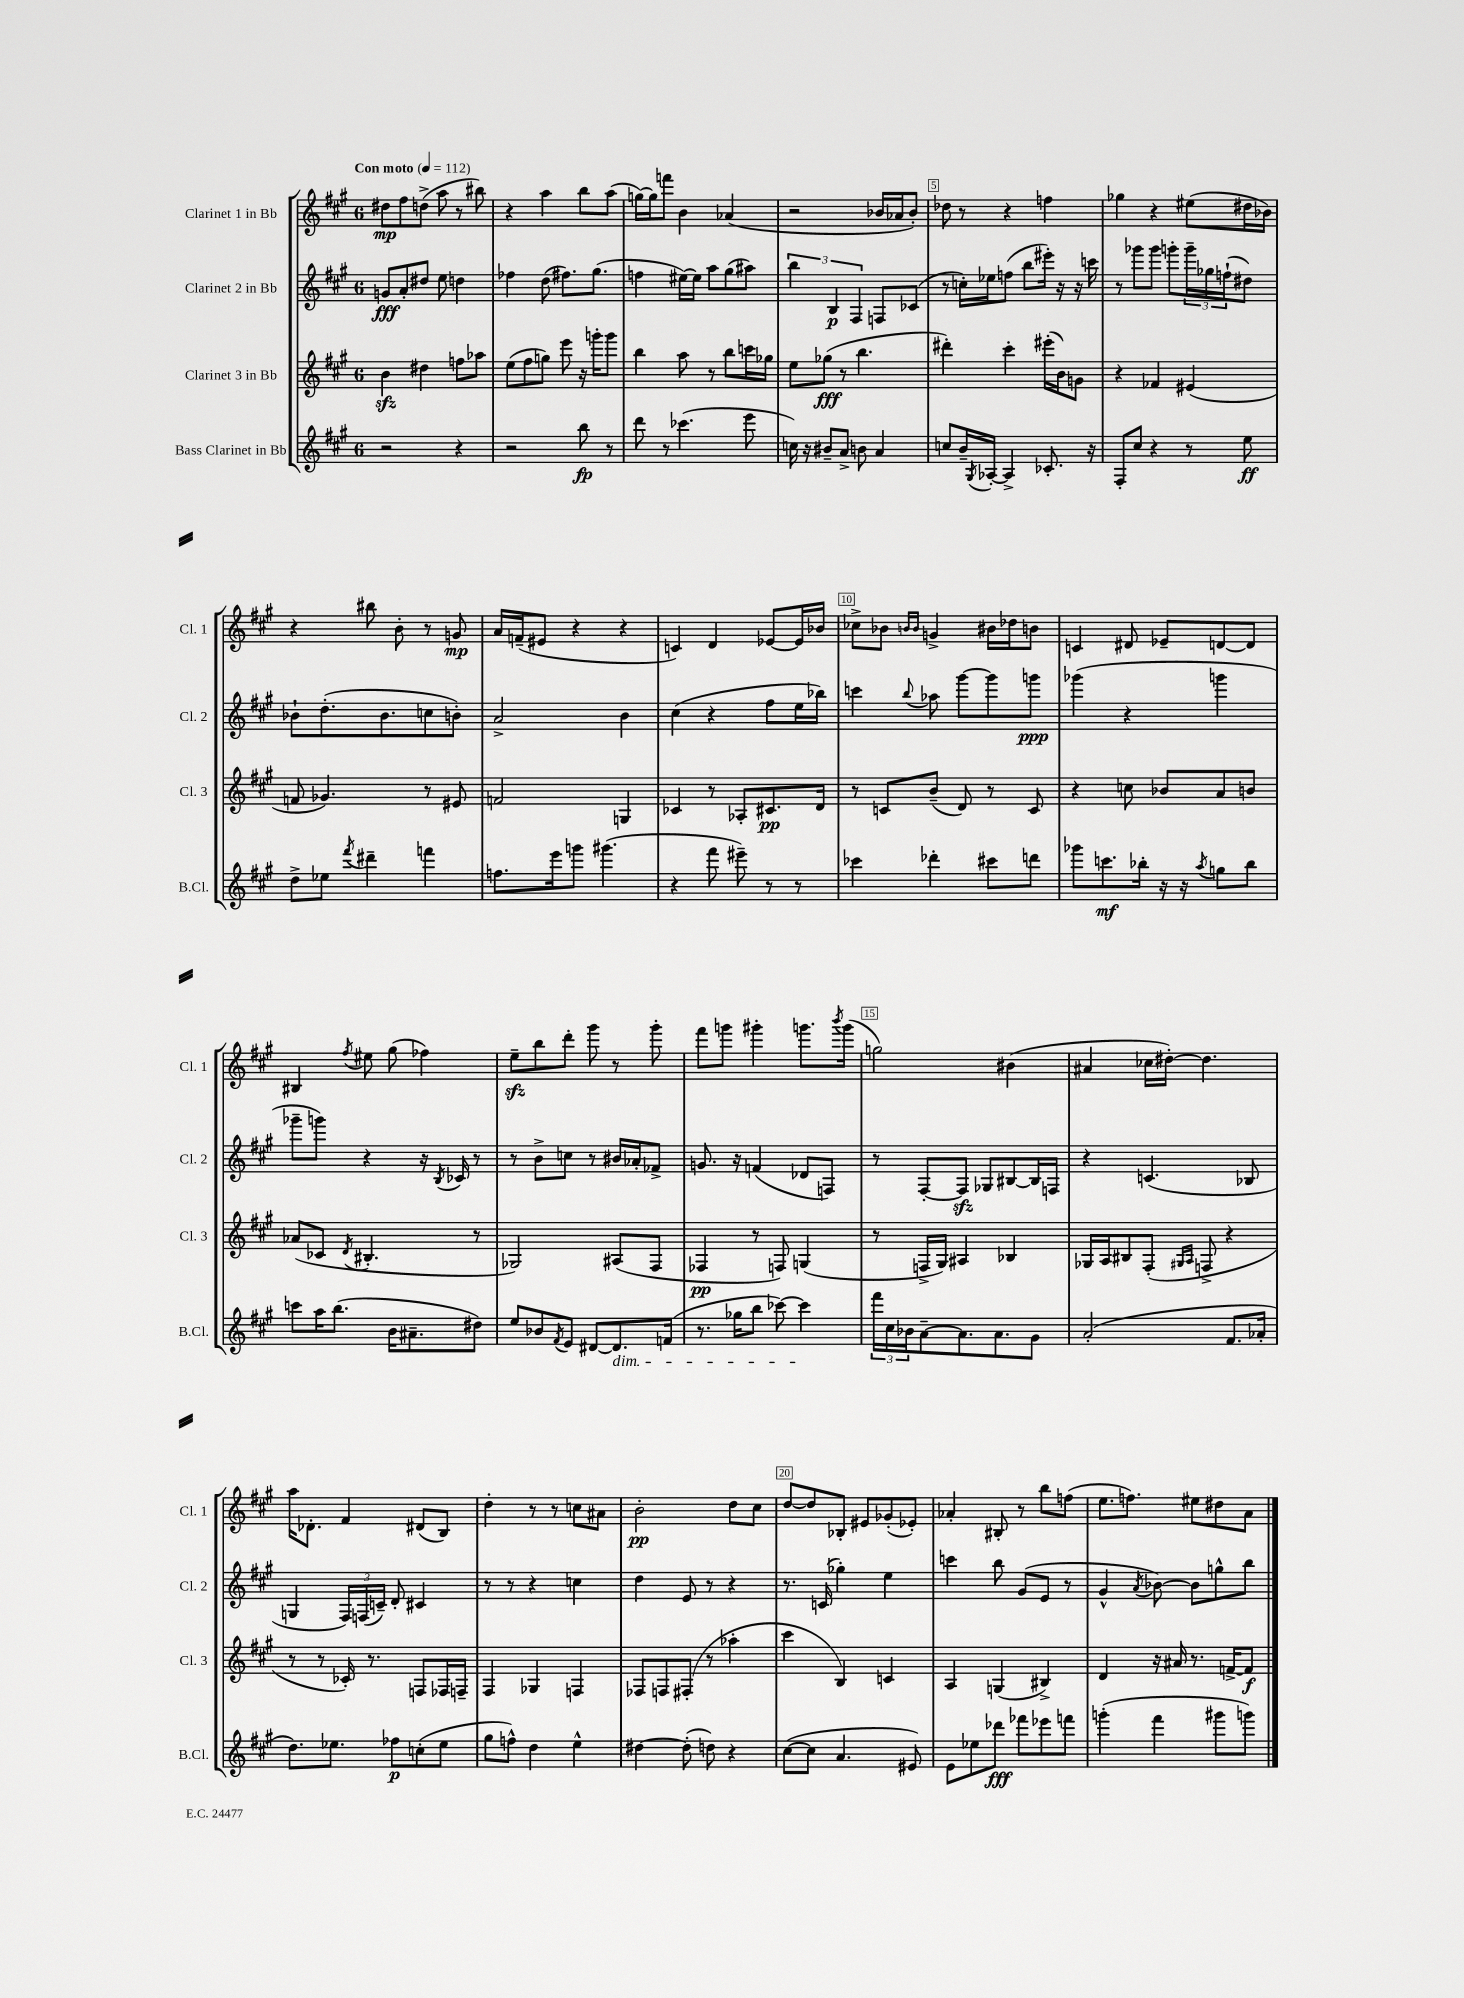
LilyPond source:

<<
\new StaffGroup <<
\new Staff = "s0" \with { instrumentName = "Clarinet 1 in Bb" shortInstrumentName = "Cl. 1" } {
    \clef treble \key a \major \once \override Staff.TimeSignature.style = #'single-digit \time 6/8 \tempo "Con moto" 4 = 112
    dis''8\mp fis''8 d''8->( a''8 r8 bis''8) |
    r4 a''4 b''8 a''8( |
    g''16~) g''16 f'''8 b'4 aes'4( |
    r2 bes'16 aes'16 bes'8-.) |
    des''8 r8 r4 f''4 |
    ges''4 r4 eis''8( dis''16 bes'16) |
    r4 bis''8 b'8-. r8 g'8\mp |
    a'16 f'16--( eis'8 r4 r4 |
    c'4) d'4 ees'8~ ees'16 bes'16 |
    ces''8-> bes'8 \grace { b'16 b'16 } g'4-> bis'16 des''16 b'8 |
    c'4 dis'8 ees'8-- d'8~ d'8 |
    bis4 \acciaccatura { fis''8 } eis''8 gis''8( fes''4) |
    e''8--\sfz b''8 d'''8-. gis'''8 r8 gis'''8-. |
    fis'''8 g'''8 gis'''4-. g'''8. \acciaccatura { b'''8 } g'''16( |
    g''2) bis'4( |
    ais'4 ces''16 dis''16~-.) dis''4. |
    a''16 des'8.-. fis'4 dis'8( b8) |
    d''4-. r8 r8 c''8 ais'8 |
    b'2-.\pp d''8 cis''8 |
    d''8~ d''8 bes8-. eis'8 ges'8-.( ees'8-.) |
    aes'4-. bis8-. r8 b''8 f''8( |
    e''8. f''8.) eis''8 dis''8 a'8 \bar "|." |
}
\new Staff = "s1" \with { instrumentName = "Clarinet 2 in Bb" shortInstrumentName = "Cl. 2" } {
    \clef treble \key a \major \once \override Staff.TimeSignature.style = #'single-digit \time 6/8
    g'8\fff a'8-. dis''8 e''8 d''4 |
    fes''4 d''8( fis''8.) gis''8.( |
    f''4 eis''16~) eis''16 a''8 gis''8( ais''8) |
    \tuplet 3/2 { b''4 b4\p fis4 } f8 ces'8( |
    r8 c''16-.) ees''16 f''8( b''8 eis'''16-.) r16 r16 c'''16 |
    r8 ges'''8 ges'''8 g'''8-. \tuplet 3/2 { g'''16-- ges''16 f''16-!( } dis''8) |
    bes'8-! d''8.-.( bes'8. c''8 b'8-.) |
    a'2-> b'4 |
    cis''4( r4 fis''8 e''16 bes''16) |
    c'''4 \appoggiatura { b''8 } aes''8 gis'''8~ gis'''8 g'''8\ppp |
    ges'''4( r4 g'''4 |
    ges'''8-- g'''8) r4 r16 \acciaccatura { b8 } ces'16 r8 |
    r8 b'8-> c''8 r8 bis'16 aes'16-. fes'8-> |
    g'8. r16 f'4( des'8 f8) |
    r8 fis8~-. fis8\sfz ges8 bis8~ bis16 f16 |
    r4 c'4.( bes8 |
    g4 \tuplet 3/2 { fis16) f16( c'16--) } d'8-. cis'4 |
    r8 r8 r4 c''4 |
    d''4 e'8 r8 r4 |
    r8. c'16( ges''4-.) e''4 |
    c'''4 b''8 gis'8( e'8 r8 |
    gis'4-^ \acciaccatura { a'8 } bes'8~) bes'8 g''8-^ b''8 \bar "|." |
}
\new Staff = "s2" \with { instrumentName = "Clarinet 3 in Bb" shortInstrumentName = "Cl. 3" } {
    \clef treble \key a \major \once \override Staff.TimeSignature.style = #'single-digit \time 6/8
    b'4\sfz dis''4 f''8 aes''8 |
    e''8( fis''8 g''8) e'''8 r16 g'''16-. g'''8 |
    b''4 a''8 r8 b''8 c'''16 ges''16 |
    e''8 ges''8\fff( r8 b''4. |
    dis'''4-.) cis'''4-. eis'''16-.( b'16) g'8 |
    r4 fes'4 eis'4( |
    f'8 ges'4.) r8 eis'8 |
    f'2 g4 |
    ces'4 r8 aes8-. cis'8.\pp d'16 |
    r8 c'8 b'8--( d'8) r8 c'8 |
    r4 c''8 bes'8 a'8 b'8 |
    aes'8( ces'8 \acciaccatura { d'8 } bis4.-. r8 |
    ges2) ais8( fis8 |
    fes4\pp r8 f8) g4( |
    r8 f16-> gis16) ais4 bes4 |
    ges16 a16 bis8 fis8-.( \grace { gis16 a16 } f8-> r4 |
    r8 r8 ces'16-.) r8. f8 fes16 f16-- |
    fis4 ges4 f4 |
    fes8 f8 fis8-.( r8 aes''4-. |
    cis'''4 b4) c'4 |
    a4 g4( bis4->) |
    d'4 r16 ais'16 r8. f'16~-> f'8\f \bar "|." |
}
\new Staff = "s3" \with { instrumentName = "Bass Clarinet in Bb" shortInstrumentName = "B.Cl." } {
    \clef treble \key a \major \once \override Staff.TimeSignature.style = #'single-digit \time 6/8
    r2 r4 |
    r2 b''8\fp r8 |
    d'''8 r8 ces'''4.( e'''8 |
    c''16) r16 bis'8-- a'8-> b'8 a'4 |
    c''8 b'16-- \acciaccatura { gis8 } aes16~-. aes4-> ces'8.-. r16 |
    fis8-. cis''8 r4 r8 e''8\ff |
    d''8-> ees''8 \acciaccatura { fis'''8 } dis'''4-- f'''4 |
    f''8. e'''16 g'''8 gis'''4.( |
    r4 fis'''8 eis'''8--) r8 r8 |
    ces'''4 des'''4-. cis'''8 d'''8 |
    ges'''8 c'''8.\mf bes''16-. r16 r16 \acciaccatura { a''8 } g''8 bes''8 |
    c'''8 a''16 b''8.( b'16 ais'8.-- dis''8) |
    e''8 bes'8 \acciaccatura { fis'8 } e'8 dis'8~ dis'8.\dim f'16( |
    r8. ges''16 b''8 ces'''8~) ces'''4\! |
    \tuplet 3/2 { fis'''16 cis''16 bes'16 } a'8~-- a'8. a'8. gis'8 |
    a'2-.( fis'8. aes'16-. |
    d''8.) ees''8. fes''8\p c''8-.( ees''8 |
    gis''8 f''8-^) d''4 e''4-^ |
    dis''4~ dis''8-.( d''8) r4 |
    cis''8~( cis''8 a'4. eis'8) |
    e'8 ees''8 des'''8\fff fes'''8 ees'''8 f'''8 |
    g'''4-.( fis'''4 gis'''8 g'''8) \bar "|." |
}
>>
>>
\layout { \context { \Score \override BarNumber.break-visibility = ##(#f #t #t) barNumberVisibility = #(every-nth-bar-number-visible 5) \override BarNumber.stencil = #(make-stencil-boxer 0.1 0.3 ly:text-interface::print) } }
